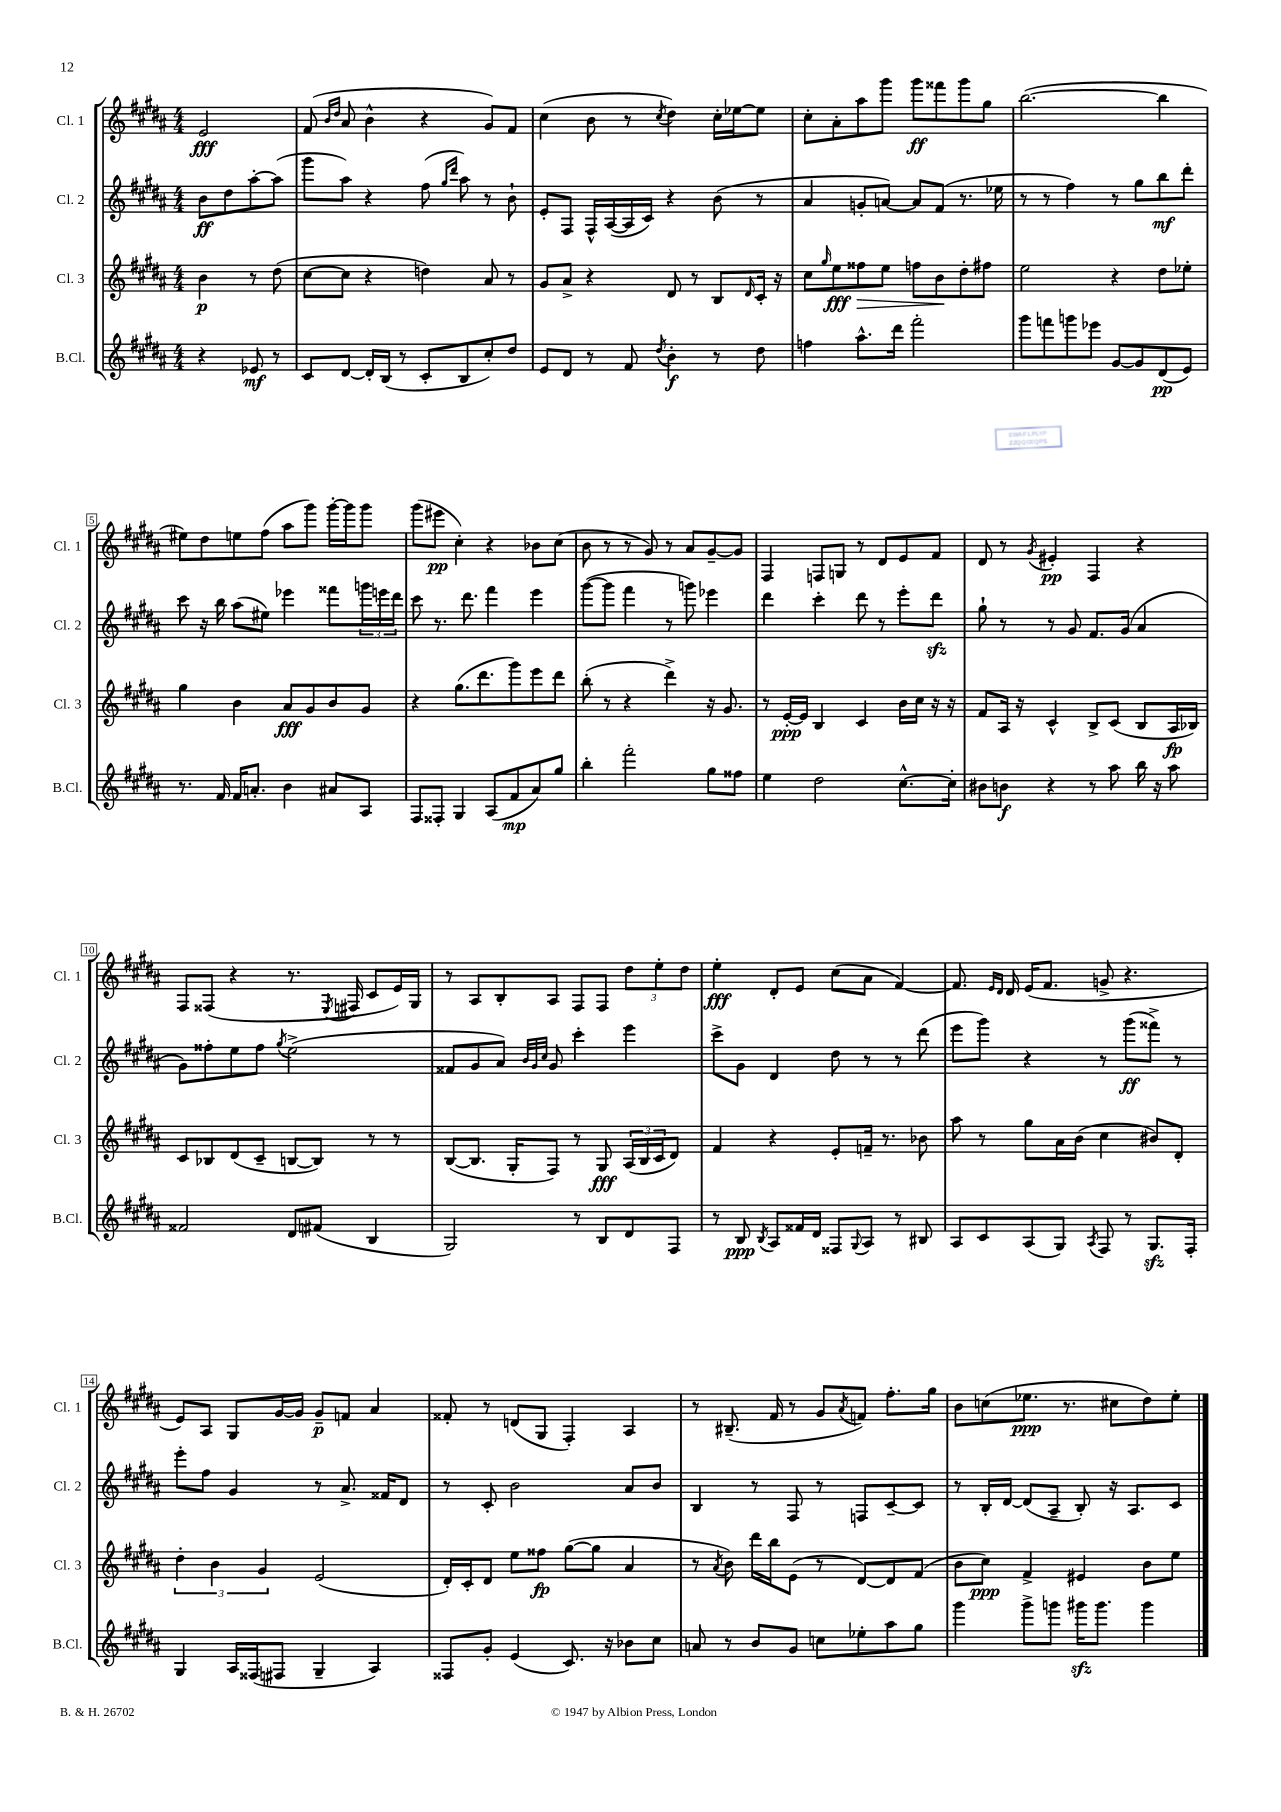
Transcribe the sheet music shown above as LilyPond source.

<<
\new StaffGroup <<
\new Staff = "s0" \with { instrumentName = "Cl. 1" shortInstrumentName = "Cl. 1" } {
    \clef treble \key b \major \numericTimeSignature \time 4/4 \partial 2
    e'2\fff |
    fis'8( \grace { b'16 dis''16 } ais'8 b'4-^ r4 gis'8) fis'8 |
    cis''4( b'8 r8 \acciaccatura { cis''8 } dis''4) cis''16-. ees''16~ ees''8 |
    cis''8-. ais'8-. ais''8 gis'''8 gis'''8\ff fisis'''8 gis'''8 gis''8 |
    b''2.~( b''4 |
    eis''8) dis''8 e''8 fis''8( ais''8 gis'''8) gis'''16~-. gis'''16 gis'''8 |
    gis'''8( eis'''8\pp cis''4-.) r4 bes'8 cis''8( |
    b'8 r8 r8 gis'8) r8 ais'8 gis'8~-- gis'8 |
    fis4 f8 g8 r8 dis'8 e'8 fis'8 |
    dis'8 r8 \acciaccatura { gis'8 } eis'4-.\pp fis4 r4 |
    fis8 fisis8( r4 r8. \acciaccatura { e8 } fis16 cis'8 e'16) gis16 |
    r8 ais8 b8-. ais8 fis8 fis8 \tuplet 3/2 { dis''8 e''8-. dis''8 } |
    e''4-.\fff dis'8-. e'8 cis''8( ais'8 fis'4~) |
    fis'8. \grace { e'16 dis'16 } dis'16 e'16( fis'8. g'8-> r4. |
    e'8) ais8 gis8 gis'16~ gis'16 gis'8--\p f'8 ais'4 |
    fisis'8-. r8 d'8( gis8 fis4-.) ais4 |
    r8 bis8.--( fis'16 r8 gis'8 \acciaccatura { ais'8 } f'8) fis''8.-. gis''16 |
    b'8 c''8( ees''8.\ppp r8. cis''8 dis''8) ees''8-. \bar "|." |
}
\new Staff = "s1" \with { instrumentName = "Cl. 2" shortInstrumentName = "Cl. 2" } {
    \clef treble \key b \major \numericTimeSignature \time 4/4 \partial 2
    b'8\ff dis''8 ais''8~-. ais''8( |
    gis'''8 ais''8) r4 fis''8( \grace { gis''16 dis'''16 } ais''8) r8 b'8-! |
    e'8-. fis8 fis16-^ ais16~( ais16 cis'16) r4 b'8( r8 |
    ais'4 g'8-. a'8~) a'8 fis'8( r8. ees''16 |
    r8 r8 fis''4) r8 gis''8 b''8\mf dis'''8-. |
    cis'''8 r16 b''16 ais''8( eis''8) ees'''4 fisis'''8 \tuplet 3/2 { g'''16 e'''16 dis'''16 } |
    cis'''8 r8. dis'''8. fis'''4 e'''4 |
    gis'''8~( gis'''8 fis'''4 r8 g'''8) ees'''4 |
    dis'''4 cis'''4-. dis'''8 r8 e'''8-. dis'''8\sfz |
    gis''8-! r8 r8 gis'8 fis'8. gis'16( ais'4 |
    gis'8) fisis''8-. e''8 fisis''8 \acciaccatura { gis''8 } e''2->( |
    fisis'8 gis'8 ais'8) \grace { b'32 gis'32 cis''32 } gis'8 cis'''4-. e'''4 |
    cis'''8-> gis'8 dis'4 dis''8 r8 r8 dis'''8( |
    e'''8 gis'''8) r4 r8 gis'''8\ff( fisis'''8->) r8 |
    e'''8-. fis''8 gis'4 r8 ais'8.-> fisis'16 dis'8 |
    r8 cis'8-. b'2 ais'8 b'8 |
    b4 r8 fis8 r8 f8 cis'8~-- cis'8 |
    r8 b16-. dis'16~ dis'8( ais8-- b8-.) r16 ais8. cis'8 \bar "|." |
}
\new Staff = "s2" \with { instrumentName = "Cl. 3" shortInstrumentName = "Cl. 3" } {
    \clef treble \key b \major \numericTimeSignature \time 4/4 \partial 2
    b'4\p r8 dis''8( |
    cis''8~ cis''8 r4 d''4) ais'8 r8 |
    gis'8 ais'8-> r4 dis'8 r8 b8 \grace { dis'16 } cis'16-. r16 |
    cis''8 \grace { gis''16 } e''8\fff fisis''8\> e''8 f''8 b'8\! dis''8-. fis''8 |
    e''2 r4 dis''8 ees''8-. |
    gis''4 b'4 ais'8\fff gis'8 b'8 gis'8 |
    r4 gis''8.( dis'''8. gis'''8) e'''8 dis'''8 |
    b''8-.( r8 r4 dis'''4->) r16 gis'8. |
    r8 e'16~-.\ppp e'16 b4 cis'4 b'16 cis''16 r16 r16 |
    fis'8 ais16 r16 cis'4-^ b8-> cis'8( b8 ais16\fp bes16) |
    cis'8 bes8 dis'8( cis'8-- b8~ b8) r8 r8 |
    b8~( b8. gis16-. fis8) r8 gis8\fff \tuplet 3/2 { ais16( b16 cis'16 } dis'8) |
    fis'4 r4 e'8-. f'16-- r8. bes'8 |
    ais''8 r8 gis''8 ais'16 b'16( cis''4 bis'8) dis'8-. |
    \tuplet 3/2 { dis''4-. b'4 gis'4 } e'2( |
    dis'16-.) cis'16-. dis'8 e''8 fisis''8\fp gis''8~( gis''8 ais'4 |
    r8 \acciaccatura { ais'8 } b'8) dis'''16 b''16 e'8( r8 dis'8~) dis'8 fis'8( |
    b'8 cis''8\ppp) fis'4-> eis'4 b'8 e''8 \bar "|." |
}
\new Staff = "s3" \with { instrumentName = "B.Cl." shortInstrumentName = "B.Cl." } {
    \clef treble \key b \major \numericTimeSignature \time 4/4 \partial 2
    r4 ees'8\mf r8 |
    cis'8 dis'8~ dis'16-. b16( r8 cis'8-. b8 cis''8-.) dis''8 |
    e'8 dis'8 r8 fis'8 \acciaccatura { dis''8 } b'4-.\f r8 dis''8 |
    f''4 ais''8.-^ dis'''16 fis'''2-. |
    gis'''8 f'''8 g'''8 ees'''8 gis'8~ gis'8 dis'8\pp( e'8) |
    r8. fis'16 fis'16 a'8.-. b'4 ais'8 ais8 |
    fis8 fisis8-. gis4 ais8( fis'8\mp ais'8) gis''8 |
    b''4-. fis'''2-. gis''8 fisis''8 |
    e''4 dis''2 cis''8.~-^ cis''16-. |
    bis'8 b'8\f r4 r8 ais''8 b''16 r16 ais''8 |
    fisis'2 dis'8 fis'8( b4 |
    gis2) r8 b8 dis'8 fis8 |
    r8 b8\ppp \acciaccatura { b8 } ais8 fisis'16 dis'16 fisis8 \appoggiatura { gis8 } ais8 r8 bis8 |
    ais8 cis'8 ais8( gis8) \acciaccatura { ais8 } fis8 r8 gis8.\sfz fis16-. |
    gis4 ais16 fisis16( fis8 gis4-- ais4) |
    fisis8 gis'8-. e'4( cis'8.) r16 bes'8 cis''8 |
    a'8 r8 b'8 gis'8 c''8 ees''8-. ais''8 gis''8 |
    gis'''4 gis'''8-> g'''8 gis'''16\sfz gis'''8. gis'''4 \bar "|." |
}
>>
>>
\layout { \context { \Score \override BarNumber.stencil = #(make-stencil-boxer 0.1 0.3 ly:text-interface::print) } }
